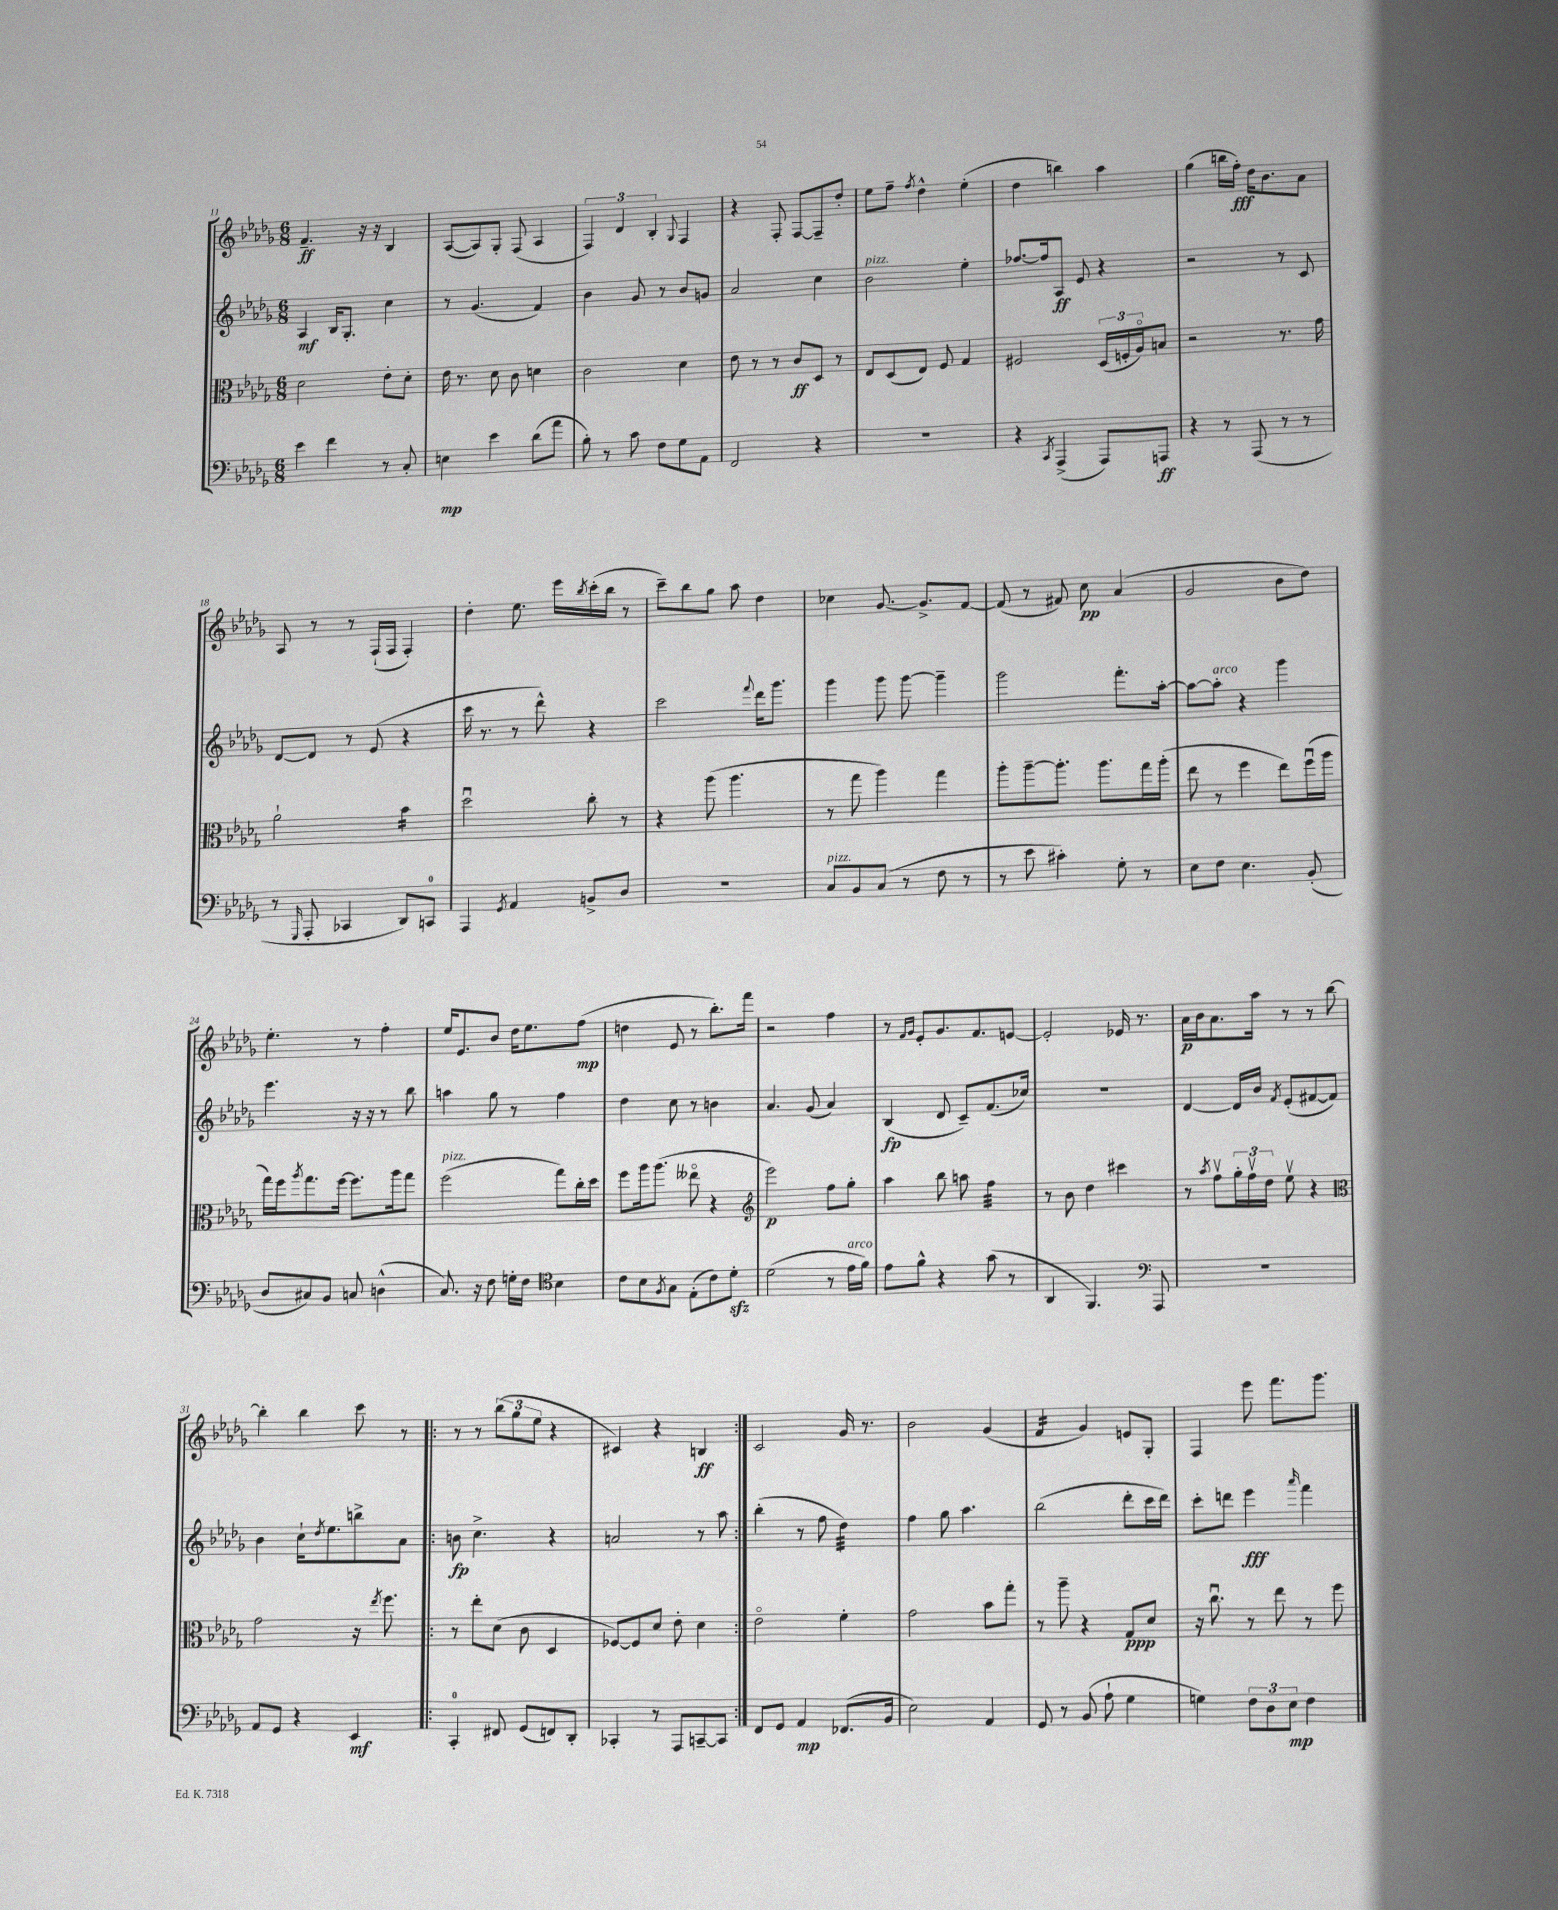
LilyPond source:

<<
\new StaffGroup <<
\new Staff = "s0" {
    \clef treble \key des \major \numericTimeSignature \time 6/8
    f'4.--\ff r16 r16 bes4 |
    aes8~( aes8) ges8-. f8( aes4 |
    \tuplet 3/2 { f4) des'4 bes4-. } \appoggiatura { ges8 } f4 |
    r4 f8-. f8~ f8-- des''8-. |
    ees''8 f''8-- \acciaccatura { f''8 } des''4-^ ees''4-.( |
    des''4 b''4) aes''4 |
    ges''4( b''16 f''16-.\fff) des''16 bes'8. aes'8 |
    aes8 r8 r8 f16-!( f16 f4-.) |
    des''4-. ees''8. ees'''16 \acciaccatura { bes''8 } c'''16-.( bes''16 r8 |
    c'''8--) bes''8 ges''8 aes''8 des''4 |
    ces''4 ges'8.~ ges'8.-> f'8~ |
    f'8( r8 fis'8) c''8\pp aes'4( |
    ges'2 bes'8 des''8) |
    ees''4.-. r8 f''4-. |
    ees''16 ees'8. bes'8 des''16 ees''8. f''8\mp( |
    d''4 ees'8 r8 bes''8.-.) f'''16 |
    r2 f''4 |
    r8 \grace { f'16 ges'16 } ees'8-. ges'8. f'8. e'8~ |
    e'2-. ees'16 r8. |
    aes'16\p bes'16 aes'8. aes''16 r8 r8 bes''8~ |
    bes''4-. bes''4 c'''8 r8 |
    \repeat volta 2 { r8 r8 \tuplet 3/2 { bes''8( ges''8 ees''8 } r4 |
    cis'4) r4 b4\ff | }
    c'2 ges'16 r8. |
    bes'2 ges'4( |
    f'4:16 ges'4) e'8 ges8-. |
    f4 ees'''8 f'''8. ges'''8. \bar "|." |
}
\new Staff = "s1" {
    \clef treble \key des \major \numericTimeSignature \time 6/8
    aes4\mf bes16 ges8.-. c''4 |
    r8 ges'4.( f'4) |
    bes'4 ges'8 r8 bes'8 g'8 |
    aes'2 c''4 |
    bes'2^\markup { \italic "pizz." } ees''4-. |
    fes''8.~ fes''16 aes8\ff ees'8 r4 |
    r2 r8 c'8 |
    des'8~ des'8 r8 ees'8( r4 |
    c'''16 r8. r8 des'''8-^) r4 |
    c'''2 \appoggiatura { f'''8 } des'''16 ges'''8. |
    ges'''4 ges'''8 ges'''8~ ges'''4-- |
    ges'''2 f'''8.-. aes''16~-. |
    aes''8~ aes''8-.^\markup { \italic "arco" } r4 ges'''4 |
    ees'''4. r16 r16 r8 bes''8 |
    a''4 ges''8 r8 f''4 |
    des''4 c''8 r8 b'4 |
    aes'4. ges'8( aes'4) |
    bes4\fp( des'8 c'8--) f'8.( ces''16) |
    R2. |
    des'4~ des'16 bes'16 \acciaccatura { f'8 } ees'8-.( fis'8~ fis'8) |
    bes'4 c''16-! \acciaccatura { des''8 } ees''8. b''8-> aes'8 |
    \repeat volta 2 { b'8\fp c''4.-> r4 |
    a'2 r8 aes''8 | }
    bes''4-.( r8 f''8 des''4:32) |
    f''4 ges''8 aes''4. |
    bes''2( des'''8-. c'''16 des'''16) |
    c'''8-. d'''8 ees'''4\fff \grace { aes'''16 } f'''4 \bar "|." |
}
\new Staff = "s2" {
    \clef alto \key des \major \numericTimeSignature \time 6/8
    des'2 ees'8-. des'8-. |
    ees'16 r8. des'8 c'8 d'4 |
    c'2 des'4 |
    ees'8 r8 r8 c'8\ff des8 r8 |
    ees8 des8( ees8) f8 ges4 |
    fis2 \tuplet 3/2 { des16( f16-. aes16\flageolet) } b8 |
    r2 r8. ges'16 |
    aes'2-! bes'4:16 |
    des''2\downbow c''8-. r8 |
    r4 aes''8( aes''4. |
    r8 ges''8 aes''4) ges''4 |
    aes''8-. aes''8~-- aes''8.-. aes''8. ges''16 aes''16-.( |
    ees''8 r8 f''4 ees''8) f''16\downbow( aes''16 |
    ges''16) f''16 \acciaccatura { aes''8 } ges''8. f''16~ f''8. aes''16 ges''8 |
    f''2^\markup { \italic "pizz." }( ges''8) c''16-. des''16 |
    f''8 aes''16 aes''8.( eeses''8\flageolet r4 |
    \clef treble ees'''2\p) f''8 ges''8-. |
    aes''4 bes''8 a''8 f''4:32 |
    r8 bes'8 des''4 cis'''4 |
    r8 \acciaccatura { aes''8 } f''8\upbow \tuplet 3/2 { ges''16-. f''16\upbow des''16 } ees''8\upbow r4 |
    \clef alto ges'2 r16 \acciaccatura { ees''8 } f''8. |
    \repeat volta 2 { r8 ees''8-. des'8( c'8 des4 |
    fes8~) fes8 des'8 ees'8-. des'4 | }
    ees'2\flageolet f'4-. |
    ges'2 bes'8 ges''8-. |
    r8 aes''8-- r4 ges8\ppp des'8 |
    r16 c''8.\downbow r8 ees''8 r8 f''8 \bar "|." |
}
\new Staff = "s3" {
    \clef bass \key des \major \numericTimeSignature \time 6/8
    ees'4 f'4 r8 c8-. |
    e4\mp ees'4 des'8( aes'8 |
    bes8-.) r8 c'8 f8 ges8 aes,8 |
    f,2 r4 |
    R2. |
    r4 \acciaccatura { c,8 } aes,,4->( aes,,8) a,,8\ff |
    r4 r8 aes,,8( r8 r8 |
    r8 \grace { ges,,16 } aes,,8-. ces,4 des,8) c,8-0 |
    aes,,4 \acciaccatura { ges,8 } aes,4 b,8-> des8 |
    R2. |
    c8^\markup { \italic "pizz." } bes,8 c8( r8 f8 r8 |
    r8 ees'8 cis'4-.) ges8-. r8 |
    ees8 f8 ees4. bes,8-.( |
    des8 cis8) bes,8 c8 d4-^( |
    c8.) r16 f8 g16-. f16 \clef tenor bes4 |
    c'8 bes8 \acciaccatura { f8 } ges8 ees8-.( c'8) des'8-.\sfz |
    des'2( r8 ees'16^\markup { \italic "arco" } f'16) |
    ees'8 f'8-^ r4 ges'8( r8 |
    aes,4 f,4.) \clef bass aes,,8 |
    R2. |
    aes,8 ges,8 r4 ees,4\mf |
    \repeat volta 2 { c,4-0-. fis,8 ges,8( f,8) des,8-. |
    ces,4-. r8 aes,,8 c,8~-- c,8 | }
    f,8 ges,8 aes,4\mp fes,8.( bes,16 |
    ees2) aes,4 |
    ges,8 r8 bes,8( aes8-! ges4 |
    g4) \tuplet 3/2 { f8 des8 ees8\mp } f4 \bar "|." |
}
>>
>>
\layout { \context { \Score currentBarNumber = #11 } }
